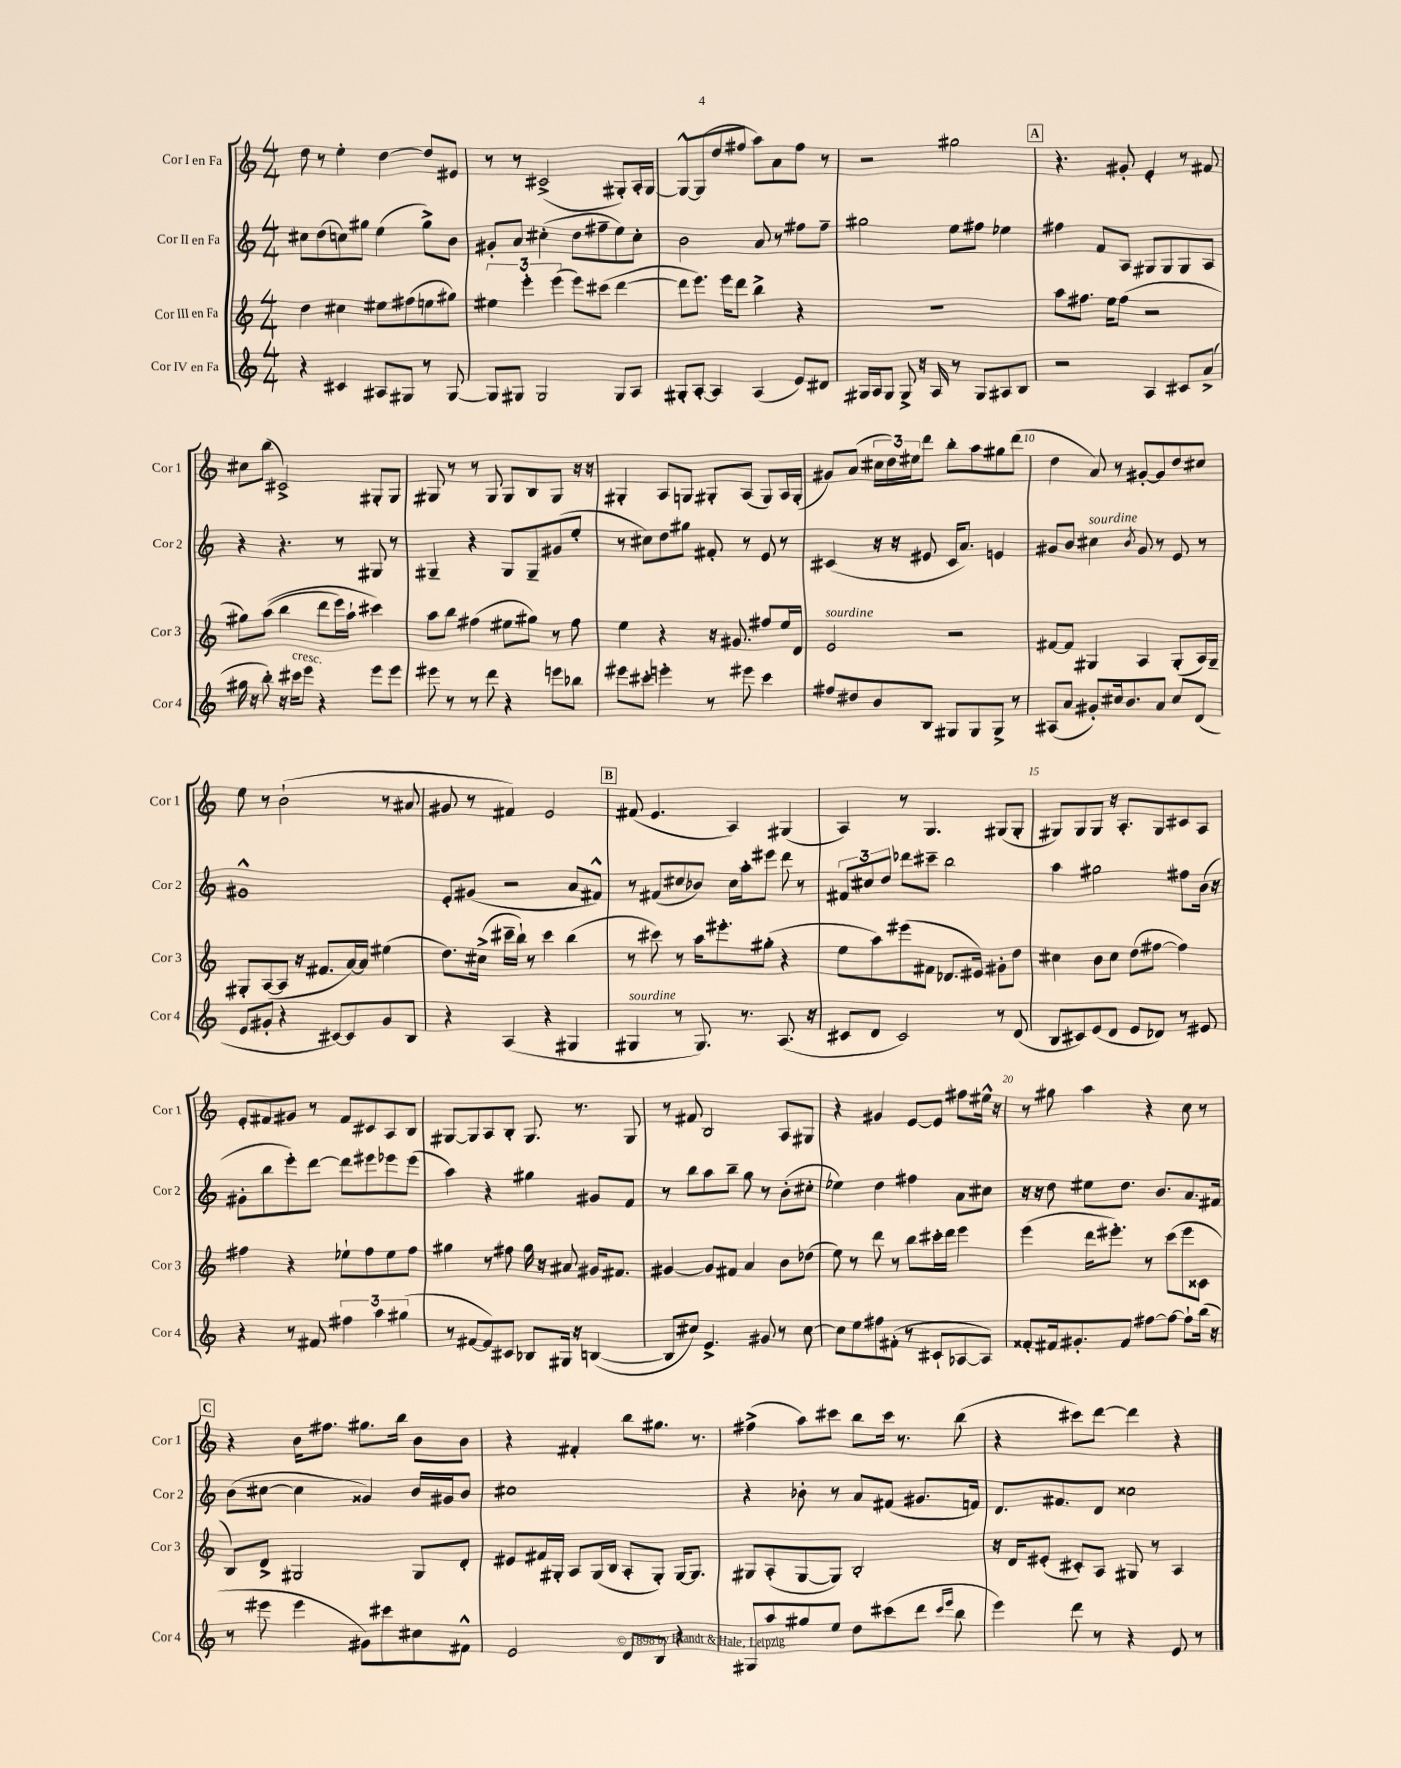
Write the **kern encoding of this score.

**kern	**kern	**kern	**kern
*part4	*part3	*part2	*part1
*staff4	*staff3	*staff2	*staff1
*I"Cor IV en Fa	*I"Cor III en Fa	*I"Cor II en Fa	*I"Cor I en Fa
*I'Cor 4	*I'Cor 3	*I'Cor 2	*I'Cor 1
*clefG2	*clefG2	*clefG2	*clefG2
*k[]	*k[]	*k[]	*k[]
*M4/4	*M4/4	*M4/4	*M4/4
=1	=1	=1	=1
4r	4dd\	8cc#X\L	8dd\
.	.	(8dd\	8r
4c#X/	4cc#X\	8ccn\)	4ee'\
.	.	8gg#X\J	.
8A#X/L	8ee#X\L	(4ee\	[4dd\
8G#X/J	(8ff#X\	.	.
8r	8een\	8gg#^\L)	8dd/L]
[8G#/	8gg#X\J)	8b\J	8e#X/J
=2	=2	=2	=2
8G#/L]	6ee#X\	8g#X'/L	8r
8G#X/J	.	8a/J	8r
.	6eee'\	.	.
2G#/	.	(4cc#X'\	(2c#X^/
.	(6eee\	.	.
.	8eee\L)	8dd\L	.
.	(8ccc#X\J	8ff#X~\	.
8G#/L	[4ddd\	8ee\)	8G#X'/L)
8A/J	.	8cc#'\J	16A'/L
.	.	.	[16G#/JJ
=3	=3	=3	=3
8G#X'/L	8ddd\L]	2b\	8G#^^/L_
[8A'/J	8.eee\J)	.	(8G#/]
4A/]	.	.	8dd/
.	16eee\KL	.	.
.	8ddd\J	.	8ff#X/J
(4A/	4bb^\	8a/	8aa\L)
.	.	8r	8a\
8e/L)	4r	8ff#X\L	8ff#\J
8d#X/J	.	8ff#~\J	8r
=4	=4	=4	=4
16G#X/LL	1r	2gg#X\	2r
16A/J	.	.	.
8G#/J	.	.	.
8G#^/	.	.	.
16r	.	.	.
16A/	.	.	.
8r	.	8ee\L	2gg#X\
8G#/L	.	8ff#X\J	.
8A#X/	.	4ee-X\	.
8B/J	.	.	.
!!LO:REH:place=s1:t=A
=5	=5	=5	=5
2r	8aa\L	4ff#X\	4.r
.	8.ff#X\J	.	.
.	.	8f/L	.
.	16ee\KL	.	.
.	(8ff#\J	8A/J	8g#X'/
4A/	2r	8G#X/L	4e'/
.	.	8G#/	.
8c#X/L	.	8G#/	8r
(8a^/J	.	8A/J	8f#X/
!!LO:LB:g=z
=6	=6	=6	=6
16gg#X\	8gg#X\L)	4r	8cc#X\L
16r	.	.	.
8bb'\)	((8aa\J	.	(8bb\J
16r	4bb\	4.r	2c#X^/)
!LO:TX:a:i:t=cresc.	!	!	!
16ccc#X\KL	.	.	.
8eee\J	.	.	.
4r	8ddd\L	.	.
.	16eee\L)	8r	.
.	16aa`\JJ	.	.
8eee\L	4ccc#X\)	8G#X/	8G#X'/L
8eee\J	.	8r	8G#/J
=7	=7	=7	=7
8eee#X\	8aa\L	4G#X~/	8G#X/
8r	8bb\J	.	8r
8r	(4ff#X\	4r	8r
8ddd\	.	.	8G#/
4r	8ee#X\L	8G#/L	8G#/L
.	8gg#X\J)	8G#~/	8B/
8eeen\L	8r	(8g#X/	8G#/J
8bb-X\J	8ff#\	8ee'/J	16r
.	.	.	16r
=8	=8	=8	=8
8eee#X\L	4ee\	8r	4G#X'/
8ccc#X'\J	.	8cc#X\L)	.
4eeen'\	4r	8dd\	8A/L
.	.	8gg#X\J	8Gn/J
8r	16r	8f#X'/	8G#X'/L
.	8.g#X/	.	.
8eee#X\	.	8r	(8A/J
4ccc#\	8ff#X/L	8e/	8G#/L)
.	16ee/L	8r	16A/L
.	16d/JJ	.	(16G#'/JJ
=9	=9	=9	=9
!	!LO:TX:a:i:t=sourdine	!	!
8ff#X/L	2e/	(4c#X/	8g#X/L)
8dd#X/	.	.	(8a/J
8b/	.	16r	24cc#X\LL
.	.	.	24dd\)
.	.	16r	.
.	.	.	24ee#X\J
8B/J	.	8e#X/	8ddd\J
8G#X/L	2r	16c#/KL	8bb'\L
.	.	8.a/J)	.
8G#/	.	.	8aa\
8G#^/J	.	4en/	8gg#X\
8r	.	.	(8ddd\J
=10	=10	=10	=10
(8A#X/L	[8f#X/L	8g#X/L	4dd\
8a/J	8f#/J]	8b/J	.
!	!	!LO:TX:a:i:t=sourdine	!
8g#X'/L)	4G#X/	4cc#X\	8a/)
16cc#X/k	.	.	8r
8.b/	.	.	.
.	.	8qb/	.
.	4A/	8g#/	[8g#X'/L
8a/J	.	8r	8g#/]
8cc#/L	(8G#'/L	8e/	8dd/
(8d/J	16A/L)	8r	8cc#X/J
.	16G#~/JJ	.	.
!!LO:LB:g=z
=11	=11	=11	=11
8e/L	8G#X'/L	1g#X^^	8ee\
8g#X'/J	([8A/	.	8r
4r	8A/J]	.	(2b`\
.	16r	.	.
.	8.f#X/L	.	.
[8c#X/L)	.	.	.
8c#/]	[16a/L)	.	.
.	16a/JJ]	.	.
8g#/	(4ee#X\	.	8r
8B/J	.	.	8a#X/
=12	=12	=12	=12
4r	8.dd\L)	8e'/L	8g#X/
.	.	(8g#X/J	8r
.	(16cc#X^\Jk	.	.
(4A/	16ccc#X~\LL	2r	4f#X/)
.	16bb`\JJ)	.	.
.	8r	.	.
4r	4ccc#\	.	2e/
4G#X/	(4bb\	8a/L	.
.	.	8f#X^^/J)	.
!!LO:REH:place=s1:t=B
=13	=13	=13	=13
!LO:TX:a:i:t=sourdine	!	!	!
4G#X/	8r	8r	(8f#X/
.	8ccc#X\)	(8f#X/L	4.e/
8r	8r	8cc#X/	.
8.G#/)	16aa\KL	8b-X/J)	.
.	8.eee#X'\	.	.
.	.	16cc#\LL	4A/)
8.r	.	16aa'\J	.
.	(8gg#X'\J	8eee#X\J	.
(8.A/	4r	8ddd\	(4G#X/
.	.	8r	.
16r	.	.	.
=14	=14	=14	=14
8c#X/L	8ee\L	12f#X/L	4A/)
.	.	12cc#X/	.
8d/J	8aa\)	.	.
.	.	12dd/J	.
2c#/)	(8eee#X\	8ddd-X\L	8r
.	8f#X\J	8ccc#X~\J	4.G/
.	8.d-X/L	2bb\	.
.	16e#X/Jk)	.	.
8r	8g#X'\L	.	(8G#X/L
(8d/	8dd\J	.	8G#'/J
=15	=15	=15	=15
8B/L	4cc#X\	4aa\	8G#X/L)
8c#X/)	.	.	8G#/
(8e/	8b\L	2gg#X\	8G#/J
8d/J	8cc#\J	.	16r
.	.	.	8.A'/L
8e/L	(8dd\L	.	.
8d-X/J)	[8ff#X\J	.	8G#/
8r	4ff#\])	8ff#X\L	8c#X/
8e#X/	.	(16b\Jk	8A/J
.	.	16r	.
!!LO:LB:g=z
=16	=16	=16	=16
4r	4ff#X\	8g#X'\L	8e'/L
.	.	8bb\	8f#X/
8r	4r	8eee'\)	8g#X/J
8f#X/	.	[8ddd\J	8r
6ff#X\	8ee-X`\L	8ddd\L]	8f#/L
.	8ff#\	8eee#X\	8c#X/
6aa\	.	.	.
.	8ee-\	8eee-X\	8A/
(6gg#X\	.	.	.
.	8ff#\J	(8eee-\J	8B/J
=17	=17	=17	=17
8r	4gg#X\	4aa\)	[8G#X/L
[8f#X/L	.	.	8G#/]
8f#/])	8r	4r	8A/
8c#X/J	8ff#X\	.	8B'/J
8B-X/L	16gg#\	4gg#X\	8.G#/
.	16r	.	.
16G#X/Jk	8a#X/	.	.
16r	.	.	8.r
([4Bn/	16g#X/KL	8g#X/L	.
.	8.f#X/J	.	.
.	.	8f/J	8G#/
=18	=18	=18	=18
8B/L]	[4g#X/	8r	8r
8cc#X/J)	.	8bb\L	8f#X/
4.e^/	8g#/L]	8aa\	2B/
.	8f#X/J	8bb~\J	.
.	4a/	8gg\	.
8g#X/	.	8r	.
8r	8b\L	(8b'\L	8A/L
[8cc#\	(8dd-X\J	8cc#X'\J	8G#X/J
=19	=19	=19	=19
8cc#\L]	8ee\)	4ee-X\)	4r
8ee\	8r	.	.
8ff#X\	8ddd\	4dd\	4g#X/
(8f#X'\J	8r	.	.
8r	8bb\L	4ff#X\	[8e/L
8c#X`/L	16ccc#X'\L	.	8e/J]
.	16ddd\JJ	.	.
[8A-X/	4eee\	8a\L	8ff#X\L
8A-/J])	.	8cc#X\J	16ee#X^^\Jk
.	.	.	16r
=20	=20	=20	=20
8f##X'/L	(4eee\	16r	8r
.	.	16r	.
16f#X/k	.	8dd\	8gg#X\
8.g#X'/	.	.	.
.	16ddd\KL	8ee#X\L	4aa\
.	8.eee#X'\J)	.	.
8f#/J	.	8.dd\J	.
[8ff#X\L	8r	.	4r
.	.	8.b/L	.
8ff#\J_	(8ccc\L	.	.
8ff#`\L]	8eee#\	8.a/	8cc\
(16bb\Jk	8c##X\J	.	8r
16r	.	16f#X/Jk	.
!!LO:LB:g=z
!!LO:REH:place=s1:t=C
=21	=21	=21	=21
8r	8B/L)	(8b\L	4r
8eee#X\	8d^/J	[8cc#X\J	.
4eee#\	2G#X/	4cc#\]	16b\KL
.	.	.	8.ff#X\J
8g#X\L)	.	4g##X/)	8.gg#X\L
8ccc#X\	.	.	.
.	.	.	16bb\Jk
8cc#X\	8G#/L	16b/LL	8b\L
.	.	16g#X/J	.
8f#X^^\J	8d'/J	8b/J	8b\J
=22	=22	=22	=22
2e/	8e#X/L	1cc#X	4r
.	16f#X/L	.	.
.	16G#X'/JJ	.	.
.	8A/L	.	4f#X'/
.	(16G#/L	.	.
.	16B/JJ	.	.
8d/L	8A'/L	.	8bb\L
8B/J	8G#'/J)	.	8.gg#X\J
4r	[16G#/KL	.	.
.	8.G#/J]	.	8.r
=23	=23	=23	=23
8G#X/L	8G#X/L	4r	(4ff#X^\
8aa/	(8A'/	.	.
8gg#X/	[8G#/	8b-X'\	8aa\L)
8ee/J	8G#/J])	8r	8ccc#X\J
8dd\L	2B'/	8a/L	8bb\L
(8ccc#X\	.	(8f#X/J	16ccc#\Jk
.	.	.	8.r
8ddd\J	.	8.g#X/L	.
16qqccc#/LL	.	.	.
16qqeee/JJ	.	.	.
8bb\	.	.	(8bb\
.	.	16fn/Jk)	.
=24	=24	=24	=24
4eee\)	16r	8.d/L	4r
.	16d/KL	.	.
.	(8e#X'/J	.	.
.	.	8.f#X/	.
8ddd\	8c#X'/L)	.	8ccc#X\L)
8r	8A/J	8d/J	[8ddd\J
4r	8G#X/	2cc##X\	4ddd\]
.	8r	.	.
8e/	4A/	.	4r
8r	.	.	.
==	==	==	==
*-	*-	*-	*-
